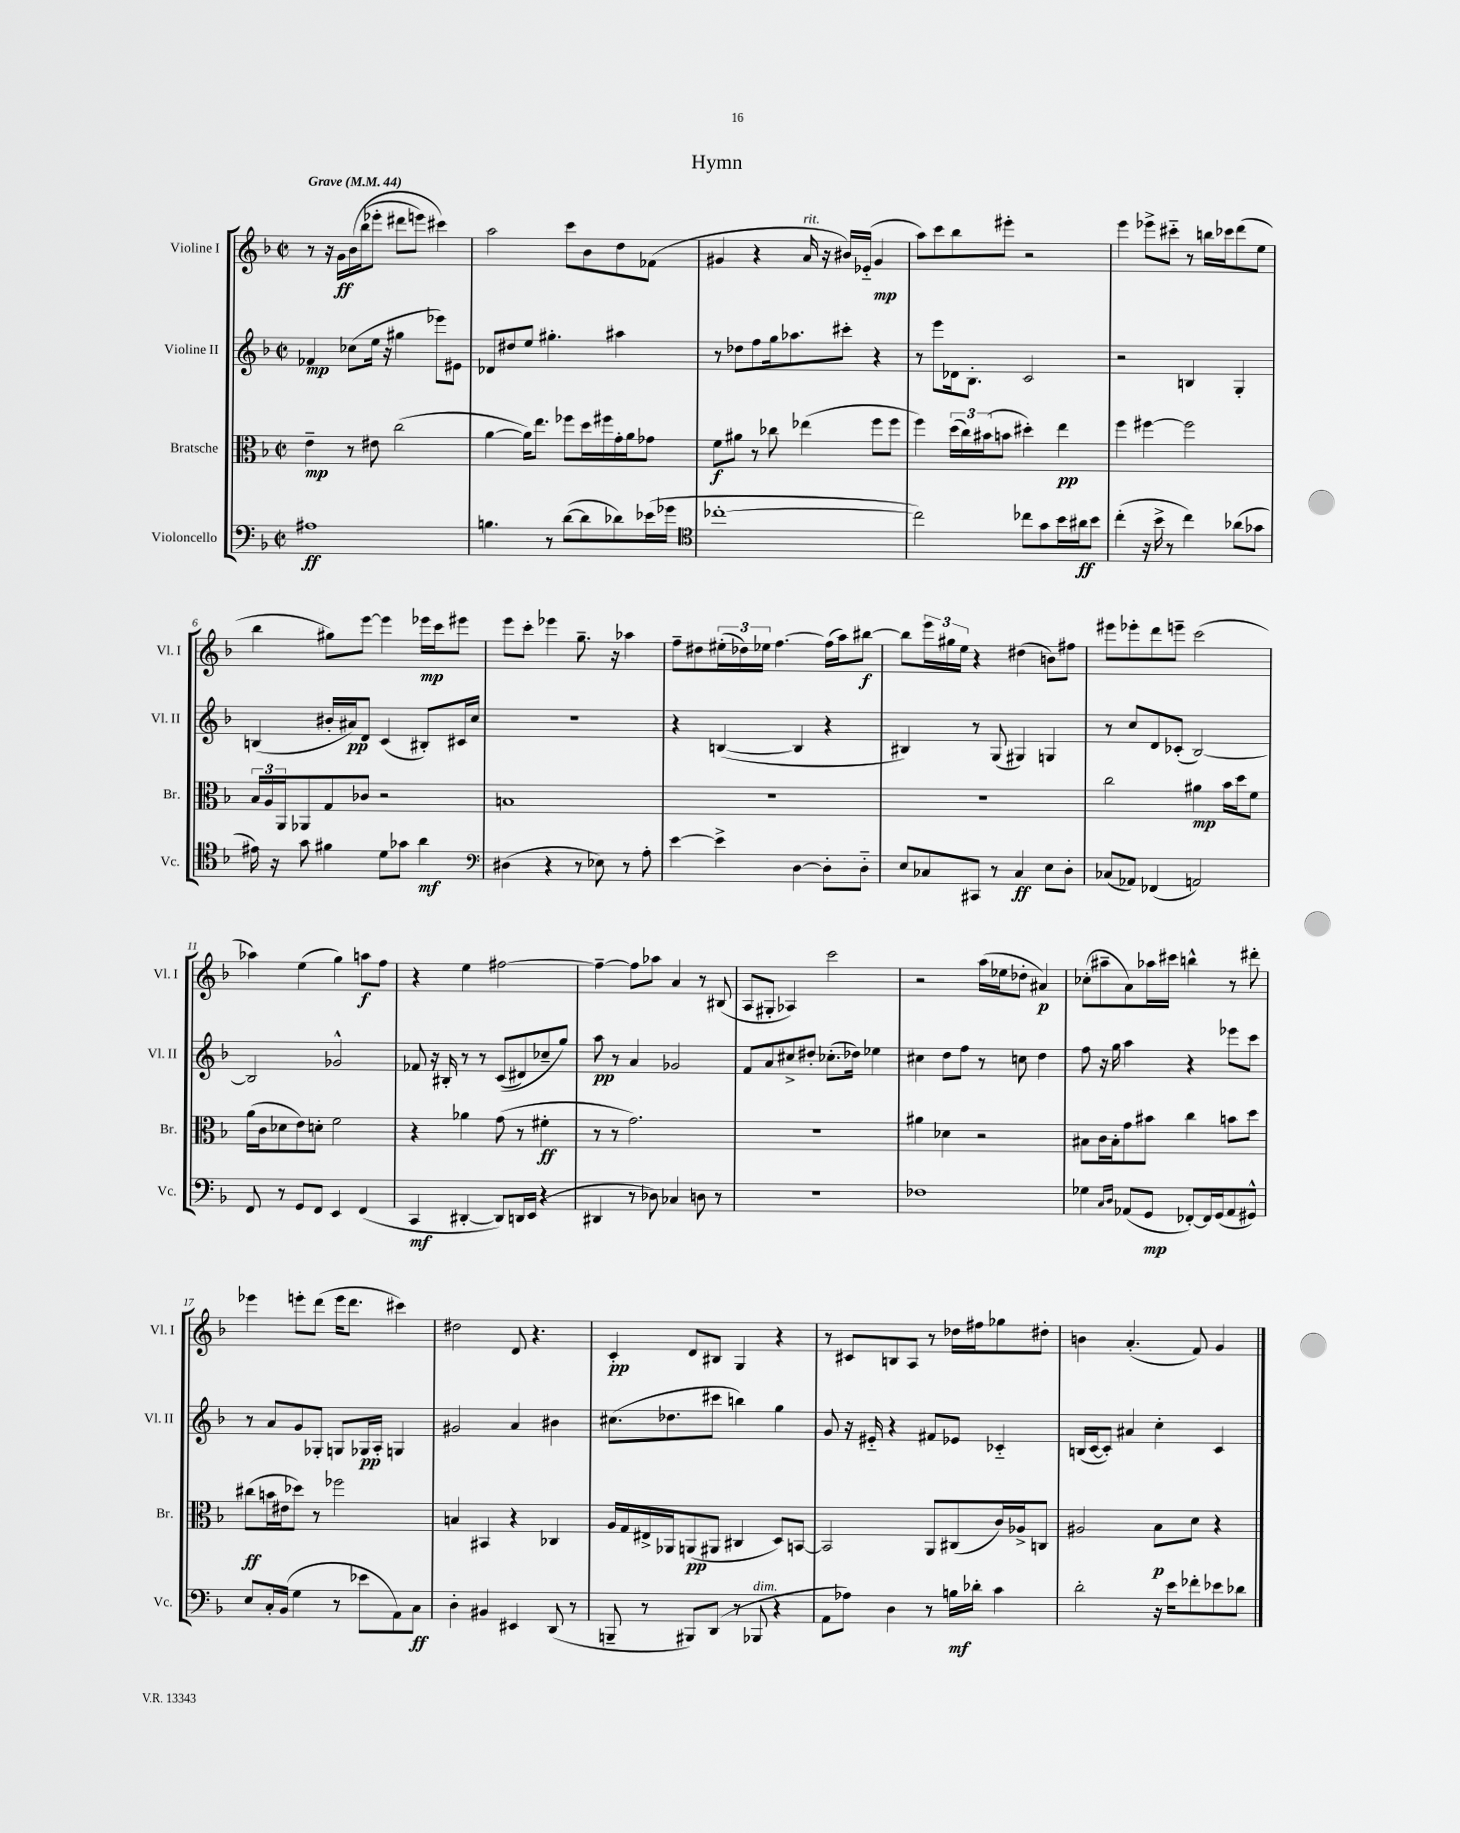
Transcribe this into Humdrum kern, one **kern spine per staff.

**kern	**dynam	**kern	**dynam	**kern	**dynam	**kern	**dynam
*part4	*part4	*part3	*part3	*part2	*part2	*part1	*part1
*staff4	*staff4	*staff3	*staff3	*staff2	*staff2	*staff1	*staff1
*I"Violoncello	*	*I"Bratsche	*	*I"Violine II	*	*I"Violine I	*
*I'Vc.	*	*I'Br.	*	*I'Vl. II	*	*I'Vl. I	*
*clefF4	*	*clefC3	*	*clefG2	*	*clefG2	*
*k[b-]	*	*k[b-]	*	*k[b-]	*	*k[b-]	*
*M2/2	*	*M2/2	*	*M2/2	*	*M2/2	*
*met(c|)	*	*met(c|)	*	*met(c|)	*	*met(c|)	*
*MM44	*	*MM44	*	*MM44	*	*MM44	*
=1	=1	=1	=1	=1	=1	=1	=1
!	!	!	!	!	!	!LO:TX:a:B:t=Grave	!
1A#X	ff	4e~\	mp	4f-X/	mp	8r	.
.	.	.	.	.	.	16r	.
.	.	.	.	.	.	16g\LL	ff
.	.	8r	.	(8cc-X\L	.	(16b-\	.
.	.	.	.	.	.	(16bb-\J	.
.	.	8e#X\	.	16ee\Jk	.	8eee-X'\J	.
.	.	.	.	16r	.	.	.
.	.	(2cc\	.	4gg#X\	.	8ddd#X\L	.
.	.	.	.	.	.	8eeen\J)	.
.	.	.	.	8eee-X\L)	.	4ccc#X\)	.
.	.	.	.	8e#X\J	.	.	.
=2	=2	=2	=2	=2	=2	=2	=2
4.Bn\	.	[4a\	.	8d-X/L	.	2aa\	.
.	.	.	.	8dd#X/	.	.	.
.	.	16a\KL])	.	8ee/J	.	.	.
.	.	8.ee\J	.	.	.	.	.
8r	.	.	.	4.gg#X'\	.	.	.
([8d\L	.	8ff-X\L	.	.	.	8ccc\L	.
8d\]	.	16dd\L	.	.	.	8b-\	.
.	.	16ff#X\	.	.	.	.	.
8d-X\)	.	16g'\	.	4aa#X\	.	8dd\	.
.	.	16a\J	.	.	.	.	.
(16e-X\L	.	8g-X\J	.	.	.	(8f-X\J	.
16g-X\JJ	.	.	.	.	.	.	.
=3	=3	=3	=3	=3	=3	=3	=3
*clefC4	*	*	*	*	*	*	*
[1cc-X'	.	8f\L	f	8r	.	4g#X/	.
.	.	8a#X\J	.	8dd-X\L	.	.	.
.	.	8r	.	8ff\	.	4r	.
.	.	8cc-X\	.	16gg\k	.	.	.
.	.	.	.	8.aa-X\	.	.	.
!	!	!	!	!	!	!LO:TX:a:i:t=rit.	!
.	.	(4ee-X\	.	.	.	16a/	.
.	.	.	.	.	.	16r	.
.	.	.	.	8ccc#X'\J	.	16b#X/LL)	.
.	.	.	.	.	.	(16e-X/JJ	.
.	.	8ff\L	.	4r	.	4g#/	mp
.	.	8ff\J	.	.	.	.	.
=4	=4	=4	=4	=4	=4	=4	=4
2cc-\])	.	4ff\)	.	8r	.	8aa\L)	.
.	.	.	.	8eee\L	.	8ccc\	.
.	.	(24dd\LL	.	16d-X\k	.	8bb-\	.
.	.	24cc\)	.	.	.	.	.
.	.	.	.	8.B-'\J	.	.	.
.	.	(24b#X\J	.	.	.	.	.
.	.	8bn\J	.	.	.	8eee#X'\J	.
8cc-X\L	.	4dd#X'\)	.	2c/	.	2r	.
8g\	.	.	.	.	.	.	.
16b-\L	.	4ee\	pp	.	.	.	.
16a#X\J	ff	.	.	.	.	.	.
8b-\J	.	.	.	.	.	.	.
=5	=5	=5	=5	=5	=5	=5	=5
(4cc'\	.	4ff\	.	2r	.	4eee\	.
16r	.	[4ff#X\	.	.	.	8eee-X^\L	.
16b-^\	.	.	.	.	.	.	.
8r	.	.	.	.	.	8ccc#X\J	.
4cc\)	.	2ff#\]	.	4Bn/	.	8r	.
.	.	.	.	.	.	16bbn\LL	.
.	.	.	.	.	.	16ccc-X\J	.
(8a-X\L	.	.	.	4G'/	.	(8ddd\	.
8g-X\J	.	.	.	.	.	8ee\J	.
!!LO:LB:g=z
=6	=6	=6	=6	=6	=6	=6	=6
16e#X\)	.	24B-/LL	.	(4Bn/	.	4bb-\	.
.	.	24A/	.	.	.	.	.
16r	.	.	.	.	.	.	.
.	.	24AA/J	.	.	.	.	.
8g\	.	8AA-X/	.	.	.	.	.
4f#X\	.	8G/	.	16b#X'/LL	.	8gg#X\L)	.
.	.	.	.	16a#X/J)	pp	.	.
.	.	8c-X/J	.	8d/J	.	[8eee\J	.
8d\L	.	2r	.	(4c/	.	4eee\]	.
8g-X\J	.	.	.	.	.	.	.
4a\	mf	.	.	8B#X'/L)	.	16eee-X\LL	mp
.	.	.	.	.	.	16ccc\J	.
.	.	.	.	16c#X/L	.	8eee#X\J	.
.	.	.	.	16cc/JJ	.	.	.
=7	=7	=7	=7	=7	=7	=7	=7
*clefF4	*	*	*	*	*	*	*
(4D#X\	.	1Bn	.	1r	.	8eee\L	.
.	.	.	.	.	.	8ccc'\J	.
4r	.	.	.	.	.	4eee-X\	.
8r	.	.	.	.	.	8.gg~\	.
8E-X\)	.	.	.	.	.	.	.
.	.	.	.	.	.	16r	.
8r	.	.	.	.	.	4aa-X\	.
8A'\	.	.	.	.	.	.	.
=8	=8	=8	=8	=8	=8	=8	=8
[4e\	.	1r	.	4r	.	8ff~\L	.
.	.	.	.	.	.	8dd#X\	.
4e^\]	.	.	.	([4Bn/	.	(24ee#X'\L	.
.	.	.	.	.	.	24dd-X\)	.
.	.	.	.	.	.	24ee-X\JJ	.
.	.	.	.	.	.	[4.ff\	.
[4D\	.	.	.	4B/]	.	.	.
8D'\L]	.	.	.	4r	.	(16ff\LL]	.
.	.	.	.	.	.	16aa\J)	.
8D\J	.	.	.	.	.	[8bb#X\J	f
=9	=9	=9	=9	=9	=9	=9	=9
8E/L	.	1r	.	4B#X/)	.	8bb#\L]	.
8C-X/	.	.	.	.	.	24eee\L	.
.	.	.	.	.	.	24gg#X\	.
.	.	.	.	.	.	24ee\JJ	.
8CC#X/J	.	.	.	8r	.	4r	.
8r	.	.	.	(8G/	.	.	.
4C-/	ff	.	.	4G#X/)	.	(4dd#X\	.
8E\L	.	.	.	4Gn/	.	8bn\L)	.
8D'\J	.	.	.	.	.	8ff#X\J	.
=10	=10	=10	=10	=10	=10	=10	=10
(8C-X/L	.	2cc\	.	8r	.	8eee#X\L	.
8AA-X/J)	.	.	.	8cc/L	.	8eee-X'\	.
(4FF-X/	.	.	.	8d/	.	8ddd\	.
.	.	.	.	(8c-X'/J	.	8eeen~\J	.
2AAn/)	.	4a#X\	mp	[2B-/)	.	(2ccc\	.
.	.	16b-\LL	.	.	.	.	.
.	.	16dd\J	.	.	.	.	.
.	.	8f\J	.	.	.	.	.
!!LO:LB:g=z
=11	=11	=11	=11	=11	=11	=11	=11
8FF/	.	(16a\LL	.	2B-/]	.	4aa-X\)	.
.	.	16c\J	.	.	.	.	.
8r	.	8d-X\	.	.	.	.	.
8GG/L	.	8e\)	.	.	.	(4ee\	.
8FF/J	.	8dn'\J	.	.	.	.	.
4EE/	.	2f\	.	2g-X^^/	.	4gg\)	.
(4FF/	.	.	.	.	.	8aan\L	f
.	.	.	.	.	.	8ff\J	.
=12	=12	=12	=12	=12	=12	=12	=12
4CC/	mf	4r	.	8f-X/	.	4r	.
.	.	.	.	16r	.	.	.
.	.	.	.	16B#X'/	.	.	.
[4DD#X'/	.	4a-X\	.	8r	.	4ee\	.
.	.	.	.	8r	.	.	.
8DD#/L])	.	(8g\	.	((8c/L	.	[2ff#X\	.
16DDn/L	.	8r	.	8d#X/)	.	.	.
(16EE/JJ	.	.	.	.	.	.	.
4r	.	4f#X'\	ff	8cc-X~/	.	.	.
.	.	.	.	8gg/J)	.	.	.
=13	=13	=13	=13	=13	=13	=13	=13
4DD#X/	.	8r	.	8aa\	pp	4ff#~\_	.
.	.	8r	.	8r	.	.	.
8r	.	2.g\)	.	4a/	.	8ff#\L]	.
8D-X\)	.	.	.	.	.	8aa-X\J	.
4C-X/	.	.	.	2g-X/	.	4a/	.
8Dn\	.	.	.	.	.	8r	.
8r	.	.	.	.	.	(8B#X/	.
=14	=14	=14	=14	=14	=14	=14	=14
1r	.	1r	.	8f/L	.	8A/L	.
.	.	.	.	8a/	.	8G#X'/J	.
.	.	.	.	8cc#X^/	.	4A-X/)	.
.	.	.	.	8dd#X'/J	.	.	.
.	.	.	.	(8.cc-X'\L	.	2ccc\	.
.	.	.	.	16dd-X\Jk)	.	.	.
.	.	.	.	4ee-X\	.	.	.
=15	=15	=15	=15	=15	=15	=15	=15
1F-X	.	4a#X\	.	4cc#X\	.	2r	.
.	.	4d-X\	.	8dd\L	.	.	.
.	.	.	.	8ff\J	.	.	.
.	.	2r	.	8r	.	(16aa\LL	.
.	.	.	.	.	.	16ee-X\J	.
.	.	.	.	8ccn\	.	8dd-X'\J	.
.	.	.	.	4dd\	.	4a#X/)	p
=16	=16	=16	=16	=16	=16	=16	=16
4G-X\	.	8B#X\L	.	8ff\	.	(8cc-X'\L	.
.	.	16c\L	.	16r	.	8aa#X~\	.
.	.	16B#'\J	.	16gg\	.	.	.
16qqC/LL	.	.	.	.	.	.	.
16qqD/JJ	.	.	.	.	.	.	.
(8AA-X/L	.	8g\	.	4aa\	.	8a\)	.
8GG/J	mp	8b#X\J	.	.	.	16aa-X\L	.
.	.	.	.	.	.	16ccc#X\JJ	.
[8FF-X'/L)	.	4cc\	.	4r	.	4bbn^^\	.
16FF-/L]	.	.	.	.	.	.	.
(16GG/J	.	.	.	.	.	.	.
8AA-/	.	8bn\L	.	8eee-X\L	.	8r	.
8GG#X^^/J)	.	8dd\J	.	8ccc\J	.	8ddd#X'\	.
!!LO:LB:g=z
=17	=17	=17	=17	=17	=17	=17	=17
8E/L	.	(8cc#X\L	ff	8r	.	4eee-X\	.
16C'/L	.	16bn\L	.	8a/L	.	.	.
(16BB-/JJ	.	16e#X\J	.	.	.	.	.
4G\	.	8dd-X\J)	.	8g/	.	8eeen'\L	.
.	.	8r	.	8G-X'/J	.	(8ddd\J	.
8r	.	2ff-X\	.	8Gn/L	.	16eee\KL	.
.	.	.	.	.	.	8.ddd\J	.
8e-X\L	.	.	.	16G-X/L	pp	.	.
.	.	.	.	16A'/JJ	.	.	.
8AA\)	.	.	.	4Gn/	.	4ccc#X\)	.
8C\J	ff	.	.	.	.	.	.
=18	=18	=18	=18	=18	=18	=18	=18
4D'\	.	4Bn/	.	2g#X/	.	2dd#X\	.
4BB#X/	.	4BB#X/	.	.	.	.	.
4EE#X/	.	4r	.	4a/	.	8d/	.
.	.	.	.	.	.	4.r	.
(8DD/	.	4C-X/	.	4b#X\	.	.	.
8r	.	.	.	.	.	.	.
=19	=19	=19	=19	=19	=19	=19	=19
8BBBn~/	.	16A/LL	.	(8.cc#X\L	.	4c'/	pp
.	.	16G/	.	.	.	.	.
8r	.	16E#X^/	.	.	.	.	.
.	.	16AA-X/J	.	8.dd-X\	.	.	.
8BBB#X/L)	.	(8AAn/	pp	.	.	8d/L	.
(8DD/J	.	8AA#X/J	.	8ccc#X\J	.	8B#X/J	.
8r	.	4C#X/	.	4bbn\)	.	4G/	.
!LO:TX:a:i:t=dim.	!	!	!	!	!	!	!
8BBB-X/	.	.	.	.	.	.	.
4r	.	8D/L)	.	4gg\	.	4r	.
.	.	[8BBn/J	.	.	.	.	.
=20	=20	=20	=20	=20	=20	=20	=20
8AA\L	.	2BB/]	.	8g/	.	8r	.
8A-X\J)	.	.	.	16r	.	8c#X/L	.
.	.	.	.	16e#X/	.	.	.
4D\	.	.	.	4r	.	8Bn/	.
.	.	.	.	.	.	8A/J	.
8r	.	8AA/L	.	8f#X/L	.	8r	.
16Bn\LL	mf	(8C#X/	.	8e-X/J	.	16dd-X\LL	.
16d-X'\JJ	.	.	.	.	.	16ff#X\J	.
4c\	.	16c/L)	.	4c-X/	.	8gg-X\	.
.	.	16A-X^/J	.	.	.	.	.
.	.	8Cn/J	.	.	.	8dd#X'\J	.
=21	=21	=21	=21	=21	=21	=21	=21
2d'\	.	2A#X/	.	(16Bn/LL	.	4bn\	.
.	.	.	.	[16c/J	.	.	.
.	.	.	.	8c'/J])	.	.	.
.	.	.	.	4a#X/	.	(4.a'/	.
16r	.	8B-\L	p	4cc'\	.	.	.
16e\KL	.	.	.	.	.	.	.
8f-X'\	.	8d\J	.	.	.	8f/)	.
8e-X\	.	4r	.	4c/	.	4g/	.
8d-X\J	.	.	.	.	.	.	.
==	==	==	==	==	==	==	==
*-	*-	*-	*-	*-	*-	*-	*-
